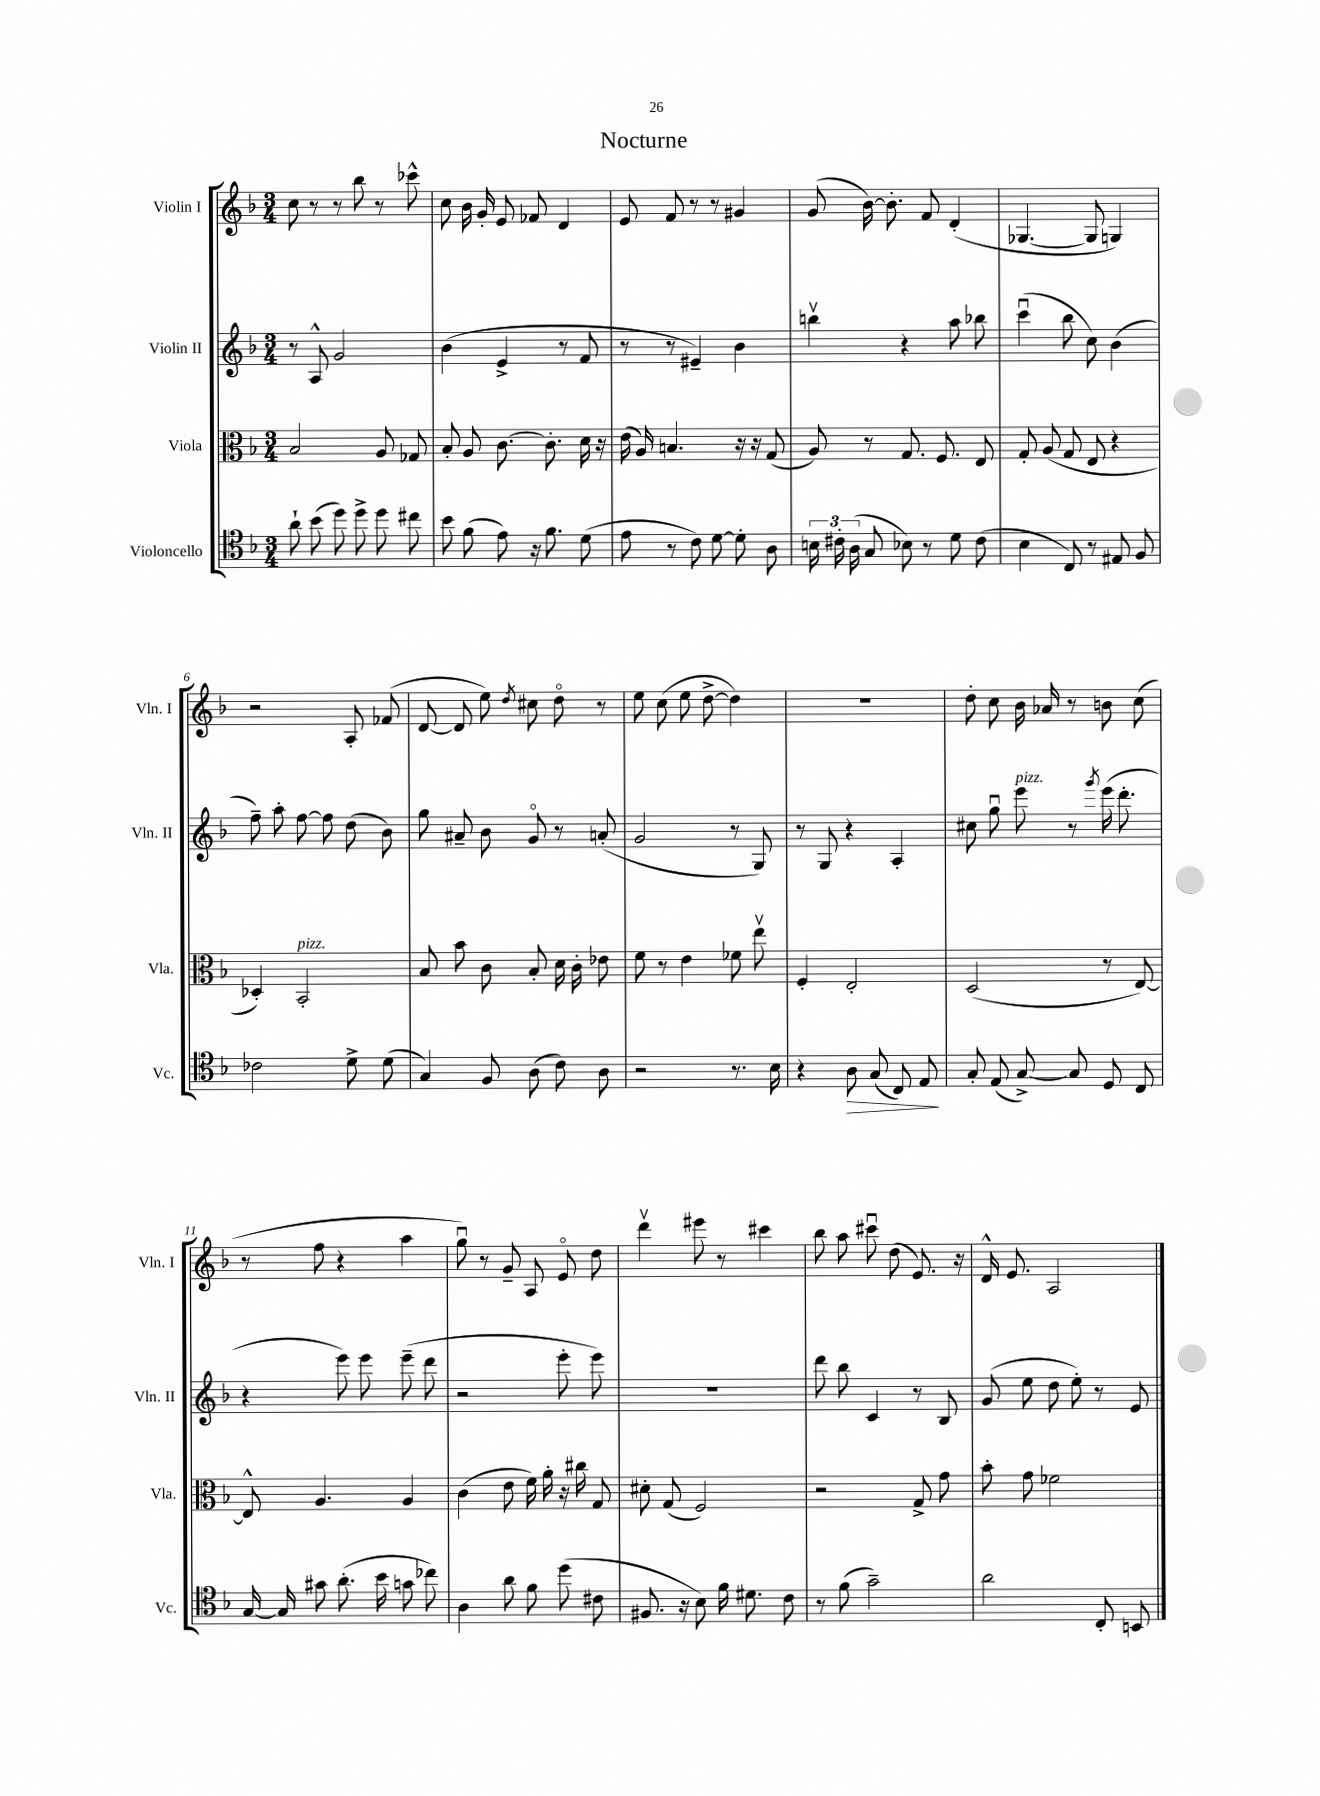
\header { title = "Nocturne" }
<<
\new StaffGroup <<
\new Staff = "s0" \with { instrumentName = "Violin I" shortInstrumentName = "Vln. I" } {
    \clef treble \key f \major \numericTimeSignature \time 3/4
    \autoBeamOff c''8 r8 r8 bes''8 r8 ces'''8-^ |
    c''8 bes'16 g'16-. e'8 fes'8 d'4 |
    e'8 f'8 r8 r8 gis'4 |
    g'8( bes'16~) bes'8.-. f'8 d'4-.( |
    ges4.~ ges8 g4) |
    r2 a8-. fes'8( |
    d'8~ d'8 e''8) \acciaccatura { d''8 } cis''8 d''8\flageolet r8 |
    e''8 c''8( e''8 d''8~-> d''4) |
    R2. |
    d''8-. c''8 bes'16 aes'16 r8 b'8 c''8( |
    r8 f''8 r4 a''4 |
    g''8\downbow) r8 g'8-- a8 e'8\flageolet d''8 |
    d'''4\upbow eis'''8 r8 cis'''4 |
    bes''8 a''8 cis'''8\downbow d''8( e'8.) r16 |
    d'16-^ e'8. a2 \bar "|." |
}
\new Staff = "s1" \with { instrumentName = "Violin II" shortInstrumentName = "Vln. II" } {
    \clef treble \key f \major \numericTimeSignature \time 3/4
    \autoBeamOff r8 a8-^ g'2 |
    bes'4( e'4-> r8 f'8 |
    r8 r8 eis'4--) bes'4 |
    b''4\upbow r4 a''8 bes''8 |
    c'''4\downbow( bes''8 c''8) bes'4( |
    f''8--) a''8-. f''8~ f''8 d''8( bes'8) |
    g''8 ais'8-- bes'8 g'8\flageolet r8 a'8-.( |
    g'2 r8 g8) |
    r8 g8 r4 a4-. |
    cis''8 g''8\downbow e'''8^\markup { \italic "pizz." } r8 \acciaccatura { g'''8 } e'''16( d'''8.-. |
    r4 e'''8) e'''8 e'''8--( d'''8 |
    r2 e'''8-. e'''8) |
    R2. |
    d'''8 bes''8 c'4 r8 bes8 |
    g'8( e''8 d''8 e''8-.) r8 e'8 \bar "|." |
}
\new Staff = "s2" \with { instrumentName = "Viola" shortInstrumentName = "Vla." } {
    \clef alto \key f \major \numericTimeSignature \time 3/4
    \autoBeamOff bes2 a8 ges8 |
    bes8-. a8 c'8.~ c'8.-. d'16 r16 |
    e'16( a16) b4. r16 r16 g8( |
    a8) r8 g8. f8. e8 |
    g8-. a8( g8 e8 r4 |
    des4-.) bes,2-.^\markup { \italic "pizz." } |
    bes8 bes'8 c'8 bes8-. d'16 c'16-. ees'8 |
    f'8 r8 e'4 fes'8 e''8\upbow |
    f4-. e2-. |
    d2( r8 e8~) |
    e8-^ a4. a4 |
    c'4( e'8 f'16) a'16-. r16 cis''16 g8 |
    dis'8-. g8( f2) |
    r2 g8-> g'8 |
    bes'8-. g'8 fes'2 \bar "|." |
}
\new Staff = "s3" \with { instrumentName = "Violoncello" shortInstrumentName = "Vc." } {
    \clef tenor \key f \major \numericTimeSignature \time 3/4
    \autoBeamOff a'8-! bes'8( d''8) d''8-> d''8 cis''8 |
    bes'8 f'8( e'8) r16 f'8. d'8( |
    e'8 r8 c'8) d'8~ d'8-. a8 |
    \tuplet 3/2 { b16 cis'16-. a16( } g8 bes8) r8 d'8 cis'8( |
    bes4 c8) r8 eis8 f8 |
    ces'2 d'8-> d'8( |
    g4) f8 a8( c'8) a8 |
    r2 r8. bes16 |
    r4 a8\> g8( c8) e8\! |
    g8-. e8( g8~->) g8 d8 c8 |
    g16~ g16 gis'8 a'8.-.( bes'16 g'8 ces''8) |
    a4 a'8 f'8 d''8( cis'8 |
    fis8. r16 bes8) f'16 dis'8. c'8 |
    r8 f'8( g'2--) |
    a'2 c8-. b,8 \bar "|." |
}
>>
>>
